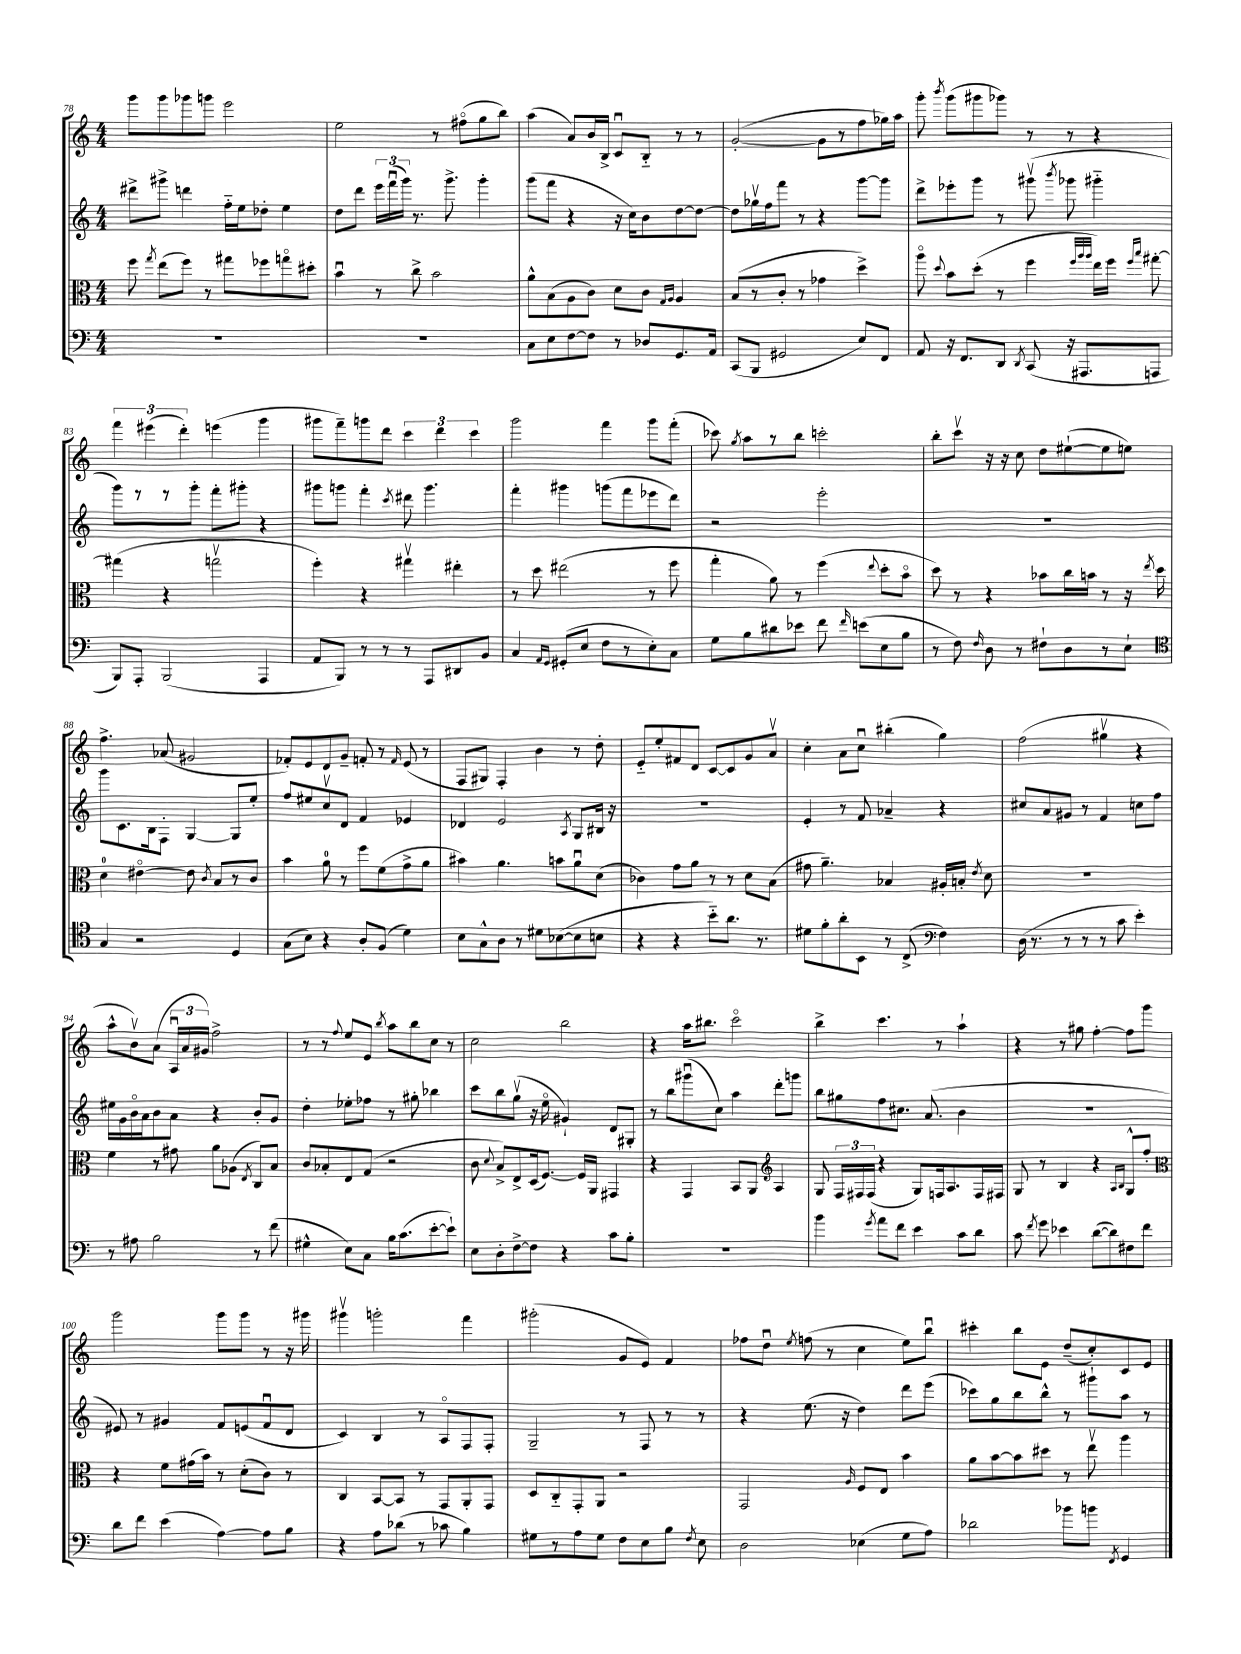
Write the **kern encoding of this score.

**kern	**kern	**kern	**kern
*staff4	*staff3	*staff2	*staff1
*clefF4	*clefC3	*clefG2	*clefG2
*k[]	*k[]	*k[]	*k[]
*M4/4	*M4/4	*M4/4	*M4/4
1r	8ff\	8ddd#^\L	8ggg\L
.	8qgg/	.	.
.	(8ee\L	8ggg#^\J	8ggg\
.	8ff\J)	4ddd\	8ggg-\
.	8r	.	8ggg\J
.	8gg#\L	16ff'~\LL	2eee\
.	.	16ee\J	.
.	8ff-\	8dd-'\J	.
.	8ggo\	4ee\	.
.	8dd#'\J	.	.
=	=	=	=
1r	4bu\	8dd\L	2ee\
.	.	8ddd\J	.
.	8r	24eee\LL	.
.	.	(24fffu\	.
.	.	24ggg\JJ)	.
.	8cc^\	8.r	.
.	2b\	.	8r
.	.	8.ggg^\	.
.	.	.	(8ff#o\L
.	.	4ggg'\	8gg\
.	.	.	8bb\J)
=	=	=	=
8C\L	8a^^\L	(8ggg\L	(4aa\
8E\	(8B\	8fff\J	.
[8F\	8A\	4r	8a/L)
8F\]J	8c\J)	.	16b/L
.	.	.	16B^/JJ
8r	8d\L	16r	8cu/L
.	.	16cc\LK)	.
8D-/L	8c\J	8b\	8B'~/J
.	16qqG/LL	.	.
.	16qqA/JJ	.	.
8.GG/	4A/	[8dd\	8r
.	.	8dd\_J	8r
16AA/Jk	.	.	.
=	=	=	=
(8CC/L	(8B/L	8dd\]L	([2g'/
8BBB/J	8r	16gg-v\L	.
.	.	16ff\J	.
2GG#/	8c'/J	8fff\J	.
.	8r	8r	.
.	4g-\	4r	8g\]L
.	.	.	8r
8E/L)	4dd^\)	[8ggg\L	8ff\
8FF/J	.	8ggg\]J	16gg-\L)
.	.	.	16aa\JJ
=	=	=	=
8AA/	8aao\	8ddd^\L	8ggg'\
.	8qqdd/	.	8qbbb/
16r	8b\L	8eee-'\	(8ggg\L
8.FF/L	.	.	.
.	(8dd'\J	8ggg\J	8ggg#\
8DD/J	8r	8r	8ggg-\J)
8qDD/	.	.	.
(8CC/	4ff\	(8ggg#v\	8r
.	.	8qbbb/	.
16r	.	8ggg-\	8r
8.AAA#/L	.	.	.
.	32qqff/LLL	.	.
.	32qqaa/	.	.
.	32qqaa/JJJ	.	.
.	16ee\LL)	4ggg#'~\	4r
.	16ff\JJ	.	.
.	16qqff/LL	.	.
.	16qqbb/JJ	.	.
8AAA/J	[8gg#'\	.	.
=	=	=	=
8BBB/L)	(4gg#\]	8ggg\L)	6fff\
8AAA'/J	.	8r	.
.	.	.	(6eee#\
(2BBB/	4r	8r	.
.	.	.	6ddd'\)
.	.	8ggg'\J	.
.	2ggv\	8fff'\L	(4eee\
.	.	8ggg#'\J	.
4AAA/	.	4r	4ggg\
=	=	=	=
8AA/L	4ff'\)	8ggg#\L	8ggg#\L
8BBB/J)	.	8ggg\J	8fff~\)
8r	4r	4fff'\	8ggg\
8r	.	.	8ddd\J
.	.	8qccc/	.
8r	4gg#v\	8ddd#\	6ccc\
8AAA/L	.	4.ggg\	.
.	.	.	6ddd\
8DD#/	4ee#'\	.	.
.	.	.	6ccc\
8BB/J	.	.	.
=	=	=	=
4C/	8r	4fff'\	2ggg\
.	8dd\	.	.
16qqAA/LL	.	.	.
16qqGG/JJ	.	.	.
(8GG#'/L	(2ee#\	4ggg#\	.
8E/J	.	.	.
8F\L	.	(8ggg\L	4fff\
8r	.	8fff\	.
8E'\)	8r	8eee-\	8ggg\L
8C\J	8ff\	8ddd\J)	(8fff'\J
=	=	=	=
8G\L	4gg'\	2r	8ccc-\)
.	.	.	8qgg/
8B\	.	.	8aa\L
8d#\	8a\)	.	8r
8e-\J	8r	.	8bb\J
8f\	(4ff\	2eee'\	2ccc'\
16qqf/	.	.	.
(8e\L	.	.	.
.	8qqee/	.	.
8E\	8dd'\L	.	.
8B\J	8bo\J	.	.
=	=	=	=
8r	8dd\)	1r	8bb'\L
8F\)	8r	.	8cccv\J
16qqF/	.	.	.
8D\	4r	.	16r
.	.	.	16r
8r	.	.	8cc\
8F#`\L	8b-\L	.	8dd\L
8D\	16cc\L	.	([8ee#`\
.	16b\JJ	.	.
8r	8r	.	8ee#\]
8E`\J	16r	.	8ee\J)
.	8qee/	.	.
.	16dd\	.	.
=	=	=	=
*clefC4	*	*	*
4G/	4d\	8ggg\L	4.ff^\
.	.	8.c\	.
2r	[4e#o\	.	.
.	.	16B\k	.
.	.	8F'\J	(8a-/
.	8e#\]	[4G/	2g#/
.	8qc/	.	.
.	8B/L	.	.
4D/	8r	8G/]L	.
.	8c/J	8ee'/J	.
=	=	=	=
(8G\L	4b\	8ff/L	8f-'/L)
8B\J)	.	8ee#/	8e/
4r	8a\	8ccv/	8d/
.	8r	8d/J	8g~/J
8A'/L	8ff\L	4f/	8f'/
(8F/J	(8f\	.	8r
.	.	.	16qqf/
4d\)	8g^\	4e-/	(8e/
.	8a\J	.	8r
=	=	=	=
8B\L	4b#\)	4d-/	8F/L
8G^^\	.	.	8G#/J)
8A\J	4.a\	2e/	4F'/
8r	.	.	.
8d#\L	.	.	4b\
([8B-\	8b\L	.	.
.	.	8qA/	.
8B-\]	8au\	8G/L	8r
8B\J	(8d\J	16B#/Jk	8dd'\
.	.	16r	.
=	=	=	=
4r	4c-\)	1r	8e'~/L
.	.	.	8ee'/
4r	8g\L	.	8f#/
.	8a\J	.	8d/J
8b'~\L)	8r	.	[8c/L
8.a\J	8r	.	8c/]
.	8d\L	.	8g/
8.r	.	.	.
.	(8B\J	.	8av/J
=	=	=	=
8d#\L	8g#\	4e'/	4cc'\
8f'\	4.a~\)	.	.
8a'\	.	8r	8a\L
8BB\J	.	8f/	8ccu\J
8r	4B-/	4a-~/	(4bb#'\
(8C^/	.	.	.
*clefF4	*	*	*
4F\)	16A#'/LL	4r	4gg\)
.	16B'/JJ	.	.
.	8qe/	.	.
.	8d\	.	.
=	=	=	=
(16D\	1r	8cc#/L	(2ff\
8.r	.	.	.
.	.	8a/	.
8r	.	8g#/J	.
8r	.	8r	.
8r	.	4f/	4gg#v\
8c\	.	.	.
4e'\)	.	8cc\L	4r
.	.	8ff\J	.
=	=	=	=
8r	4f\	16ee#\LL	8aa^^\L
.	.	16g\	.
8A#\	.	16bo\	8bv\)
.	.	16a\J	.
2B\	8r	8b\	(8a\J
.	8g#\	8a\J	24Au/LL
.	.	.	24a/
.	.	.	24g#/JJ)
.	8a\L	4r	2ff^\
.	(8A-\J	.	.
.	8qE/	.	.
8r	8C/L)	8b'/L	.
(8f\	8B/J	8g/J	.
=	=	=	=
4G#^^\	8c/L	4dd'\	8r
.	8B-'/	.	8r
.	.	.	8qqff/
8E\L)	8E/	8ee-'\L	8ee/L
8C\J	(8G/J	8ff-\J	8e/J
.	.	.	8qbb/
16B\LK	2r	8r	8aa\L
(8.c\	.	.	.
.	.	8gg#'\	8bb\
[8e'\	.	4bb-\	8cc\J
8e`\]J)	.	.	8r
=	=	=	=
8E\L	8c\	8ccc\L	2cc\
.	8qqd/	.	.
8D'\	8B^/L)	8bb\	.
[8F^\	8E^/	(8ggv\J	.
8F\]J	(16D/k	16r	.
.	[8.F/J)	16eeo\	.
4r	.	4g#`/)	2bb\
.	16F/]LL	.	.
.	16AA/JJ	.	.
8c\L	4GG#/	8d/L	.
8B'\J	.	8G#'/J	.
=	=	=	=
1r	4r	8r	4r
.	.	8bb\L	.
.	4GG/	(8ggg#u\	16aa\LK
.	.	.	8.bb#\J
.	.	8cc\J)	.
.	8BB/L	4aa\	2ccco\
.	8AA/J	.	.
*	*clefG2	*	*
.	4A/	8ddd'\L	.
.	.	8ggg\J	.
=	=	=	=
4b\	8G/	8bb\L	4bb^\
.	24F/LL	8gg#\	.
.	24F#/	.	.
.	(24F#/JJ	.	.
8qg/	.	.	.
8a\L	4r	8ff\	4.ccc\
8f\J	.	8.cc#\J	.
4e\	8G/L)	.	.
.	.	(8.a/	.
.	16F/k	.	8r
.	8.A/	.	.
8c\L	.	4b\	4aa`\
8d\J	16F/L	.	.
.	16F#/JJ	.	.
=	=	=	=
8c\	8G/	1r	4r
8qf/	.	.	.
8g\	8r	.	.
4e-\	4B/	.	8r
.	.	.	8gg#\
([8d\L	4r	.	[4ff'\
8d\])	.	.	.
.	16qqA/LL	.	.
.	16qqB/JJ	.	.
8F#\	8G^^/L	.	8ff\]L
8f\J	8ff'/J	.	8ggg\J
=	=	=	=
*	*clefC3	*	*
8d\L	4r	8e#/)	2ggg\
8f\J	.	8r	.
(4e\	8f\L	4g#/	.
.	(16g#\L	.	.
.	16b\JJ)	.	.
[4A\)	8r	8f/L	8ggg\L
.	(8d'\L	(8e/	8ggg\J
8A\]L	8c\J)	8fu/	8r
8B\J	8r	8d/J	16r
.	.	.	16ggg#\
=	=	=	=
4r	4C/	4c/)	4ggg#v\
8A\L	[8BB/L	4B/	2ggg'\
(8d-\J	8BB/]J	.	.
8r	8r	8r	.
8c-\	8GG/L	8Ao/L	.
4B\)	8AA'/	8F/	4fff\
.	8GG/J	8F'/J	.
=	=	=	=
8G#\L	8D/L	2G~/	(2ggg#'\
8r	8C'~/	.	.
8A\	8GG'/	.	.
8G#\J	8AA/J	.	.
8F\L	2r	8r	8g/L
8E\	.	8F/	8e/J)
8B\J	.	8r	4f/
8qF/	.	.	.
8E\	.	8r	.
=	=	=	=
2D\	2GG/	4r	8ff-\L
.	.	.	8ddu\J
.	.	.	8qee/
.	.	(8.ee\	(8ff\
.	.	.	8r
.	.	16r	.
.	16qqA/	.	.
(4E-\	8F/L	4dd\)	4cc\
.	8E/J	.	.
8G\L	4b\	8ddd\L	8ee\L)
8A\J)	.	(8eee\J	8bbu\J
=	=	=	=
2d-\	8a\L	8ccc-\L)	4ccc#'\
.	[8b\	8gg\	.
.	8b\]	8bb\	8bb\L
.	8dd#\J	8bb^^\J	8e\J
8b-\L	8r	8r	(8dd~/L
8b\J	8eev\	8ggg#`\L	8cc'/)
8qFF/	.	.	.
4GG/	4aa\	8aa\J	8c/
.	.	8r	8e/J
==	==	==	==
*-	*-	*-	*-
